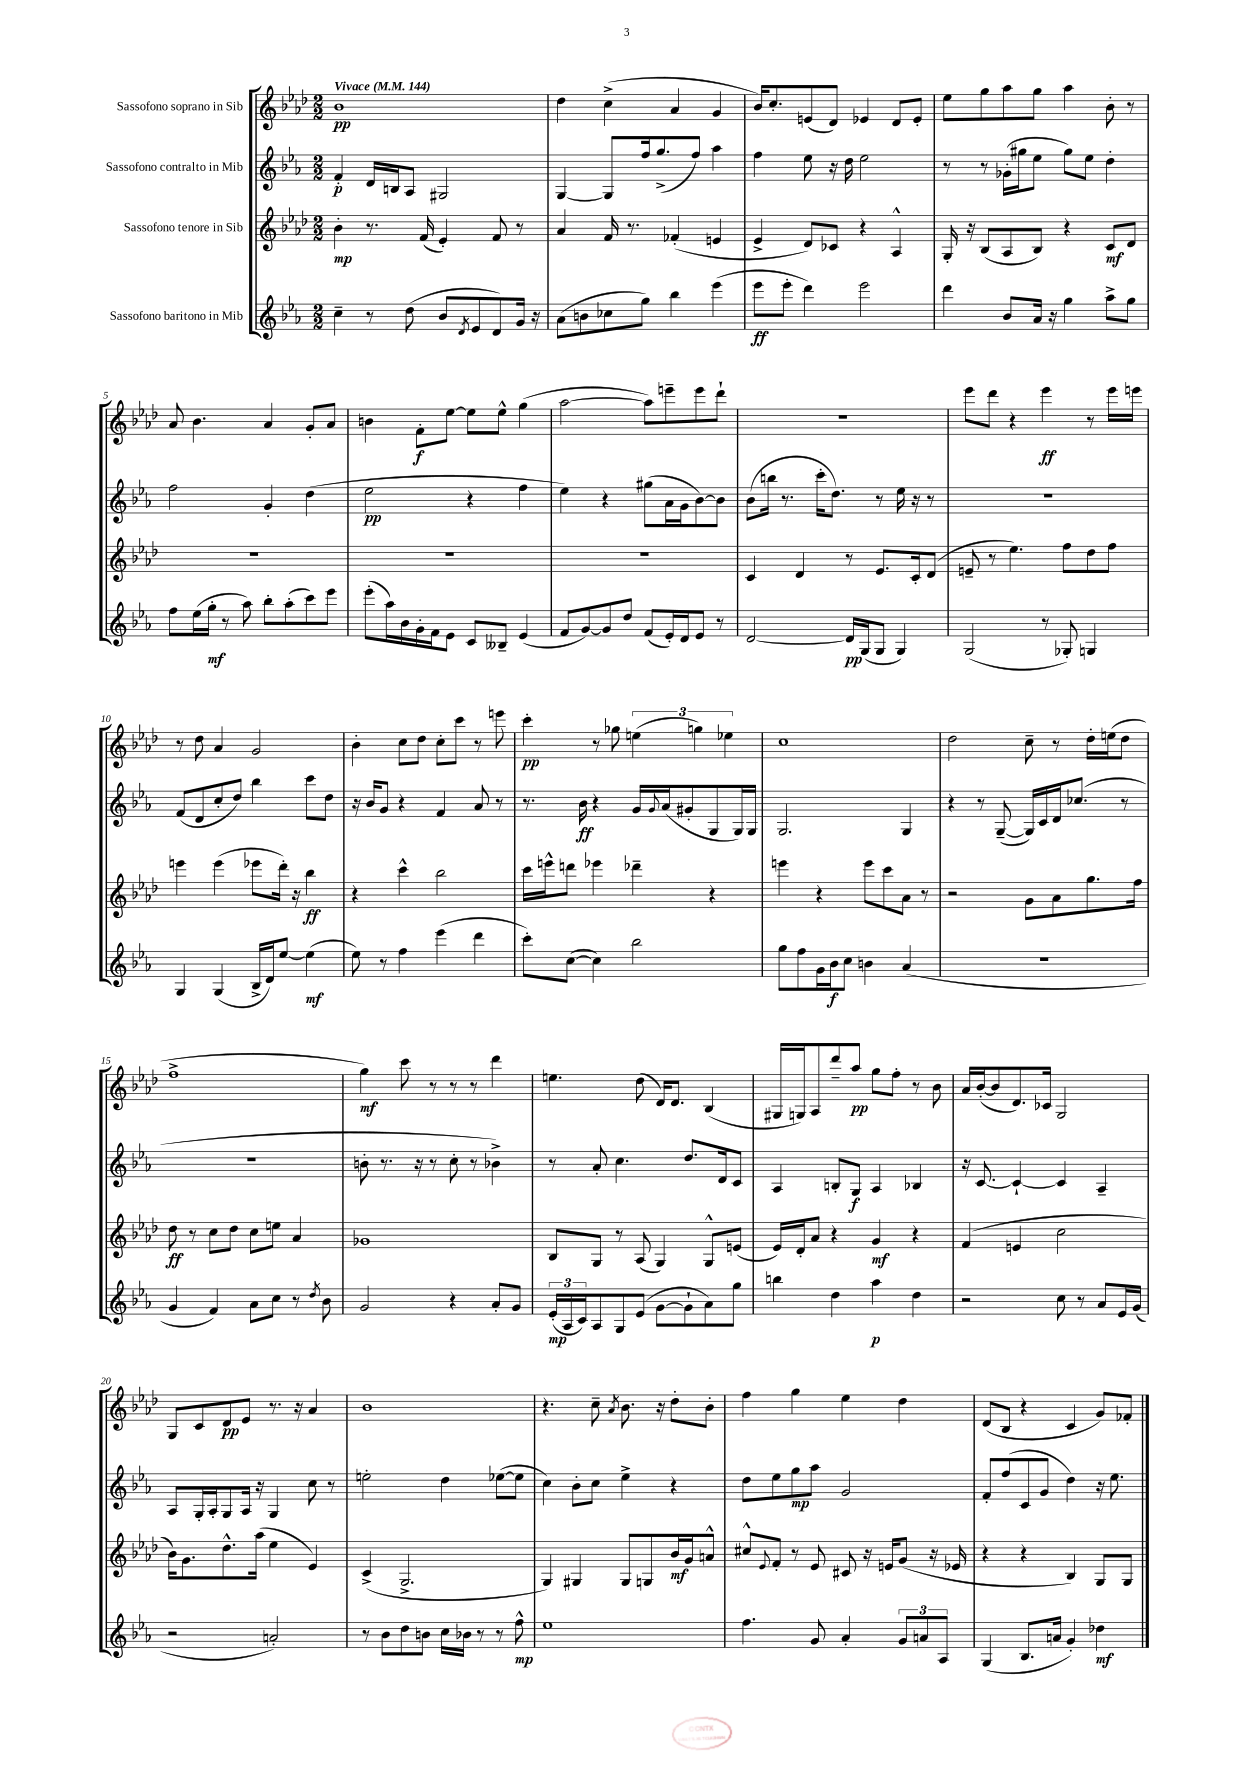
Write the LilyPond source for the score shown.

<<
\new StaffGroup <<
\new Staff = "s0" \with { instrumentName = "Sassofono soprano in Sib" } {
    \clef treble \key aes \major \numericTimeSignature \time 2/2 \tempo "Vivace" 4 = 144
    bes'1\pp |
    des''4 c''4->( aes'4 g'4 |
    bes'16) c''8.-. e'8( des'8) ees'4 des'8 ees'8-. |
    ees''8 g''8 aes''8 g''8 aes''4 bes'8-. r8 |
    aes'8 bes'4. aes'4 g'8-. aes'8 |
    b'4 f'8-.\f ees''8~ ees''8 ees''8-^ g''4( |
    aes''2~ aes''8) e'''8-- e'''8 des'''8-! |
    r1 |
    ees'''8 des'''8 r4 ees'''4\ff r8 ees'''16 e'''16 |
    r8 des''8 aes'4 g'2 |
    bes'4-. c''8 des''8 c''8-. c'''8 r8 e'''8 |
    c'''4-.\pp r8 ges''8 \tuplet 3/2 { e''4( g''4) ees''4 } |
    c''1 |
    des''2 c''8-- r8 des''16-. e''16( des''8 |
    f''1-> |
    g''4\mf) c'''8 r8 r8 r8 des'''4 |
    e''4. des''8( des'16) des'8. bes4( |
    gis16 g16) aes8 des'''8-- aes''8\pp g''8 f''8-. r8 bes'8 |
    aes'16 bes'16~-.( bes'8 des'8.) ces'16 g2 |
    g8 c'8 des'8\pp ees'8 r8. r16 aes'4 |
    bes'1 |
    r4. c''8-- \acciaccatura { aes'8 } bes'8. r16 des''8-. bes'8-. |
    f''4 g''4 ees''4 des''4 |
    des'8( bes8 r4 c'4 g'8) fes'8-. \bar "|." |
}
\new Staff = "s1" \with { instrumentName = "Sassofono contralto in Mib" } {
    \clef treble \key ees \major \numericTimeSignature \time 2/2
    f'4-.\p d'16 b16 aes8 gis2 |
    g4~ g8 f''16 g''8.->( f''8) aes''4 |
    f''4 ees''8 r16 d''16 ees''2 |
    r8 r8 ges'16-.( gis''16 ees''8 gis''8) ees''8 d''4-. |
    f''2 g'4-. d''4( |
    ees''2\pp r4 f''4 |
    ees''4) r4 gis''8( aes'16 g'16 bes'8~) bes'8 |
    bes'8( b''16 r8. c'''16-. d''8.) r8 ees''16 r16 r8 |
    r1 |
    f'8( d'8 c''8-. d''8) bes''4 c'''8 d''8 |
    r16 bes'16 g'8 r4 f'4 aes'8 r8 |
    r8. bes'16\ff r4 g'16 \appoggiatura { g'8 } aes'16( gis'8-. g8 g16) g16 |
    g2. g4 |
    r4 r8 g8~--( g16) c'16 d'16 ces''8.( r8 |
    r1 |
    b'8-. r8. r16 r8 c''8-. r8 bes'4->) |
    r8 aes'8-. c''4. d''8. d'16 c'8 |
    aes4 b8-. g8\f aes4 bes4 |
    r16 c'8.~ c'4~-! c'4 aes4-- |
    aes8 g16-. aes16-. g8 aes16 r16 g4 c''8 r8 |
    e''2-. d''4 ees''8~( ees''8 |
    c''4) bes'8-. c''8 ees''4-> r4 |
    d''8 ees''8 g''8\mp aes''8 g'2 |
    f'8-. f''8( c'8 g'8 d''4) r16 ees''8. \bar "|." |
}
\new Staff = "s2" \with { instrumentName = "Sassofono tenore in Sib" } {
    \clef treble \key aes \major \numericTimeSignature \time 2/2
    bes'4-.\mp r8. f'16( ees'4-.) f'8 r8 |
    aes'4 f'16 r8. fes'4-.( e'4 |
    ees'4-> des'8) ces'8 r4 aes4-^ |
    g16-. r16 bes8( aes8 bes8) r4 c'8\mf des'8 |
    R1 |
    R1 |
    R1 |
    c'4 des'4 r8 ees'8. c'16-. des'8( |
    e'8-- r8 ees''4.) f''8 des''8 f''8 |
    e'''4 e'''4( ees'''8 des'''16-.) r16 bes''4\ff |
    r4 c'''4-^ bes''2 |
    c'''16 e'''16-^ d'''8 ees'''4 des'''4-- r4 |
    e'''4 r4 e'''8 c'''8 aes'8 r8 |
    r2 g'8 aes'8 g''8. f''16 |
    des''8\ff r8 c''8 des''8 c''8 e''8 aes'4 |
    ges'1 |
    bes8 g8 r8 aes8( g4) g8-^ e'8( |
    ees'16) des'16-. aes'8 r4 g'4\mf r4 |
    f'4( e'4 c''2 |
    bes'16) g'8. des''8.-^ aes''16( ees''4 ees'4) |
    c'4->( g2.-> |
    g4) gis4 gis8 g8 bes'16\mf g'16 a'8-^ |
    cis''8-^ \appoggiatura { ees'8 } f'8-. r8 ees'8 cis'8 r16 e'16 g'8( r16 ees'16 |
    r4 r4 bes4) g8 g8 \bar "|." |
}
\new Staff = "s3" \with { instrumentName = "Sassofono baritono in Mib" } {
    \clef treble \key ees \major \numericTimeSignature \time 2/2
    c''4-- r8 d''8( bes'8 \acciaccatura { d'8 } ees'8 d'8) g'16 r16 |
    aes'8( b'8 ces''8 g''8) bes''4 ees'''4( |
    ees'''8\ff ees'''8-. d'''4) ees'''2 |
    d'''4 bes'8 aes'16 r16 g''4 aes''8-> g''8 |
    f''8 ees''16( g''16-.\mf r8 aes''8) bes''8-. aes''8-.( c'''8) ees'''8 |
    ees'''8-.( aes''16) bes'16 g'16-. f'16 ees'8 c'8 beses8-- ees'4( |
    f'8 g'8~) g'8 d''8 f'8( ees'16-.) d'16 ees'8 r8 |
    d'2~ d'16\pp g16( g8 g4) |
    g2( r8 ges8-.) g4 |
    g4 g4( bes16-> d'16) ees''8~ ees''4\mf( |
    ees''8) r8 f''4 ees'''4( d'''4 |
    c'''8-.) c''8~( c''4) bes''2 |
    g''8 f''8 g'16 bes'16\f c''8 b'4 aes'4( |
    R1 |
    g'4 f'4) aes'8 c''8 r8 \acciaccatura { d''8 } bes'8 |
    g'2 r4 aes'8-. g'8 |
    \tuplet 3/2 { ees'16-.\mp( aes16 c'16) } aes8 g8 ees'8( g'8~ g'8-! aes'8) g''8 |
    b''4 d''4 aes''4\p d''4 |
    r2 c''8 r8 aes'8 ees'16 g'16( |
    r2 a'2-.) |
    r8 bes'8 d''8 b'8 c''16 bes'16 r8 r8 f''8-^\mp |
    ees''1 |
    f''4. g'8 aes'4-. \tuplet 3/2 { g'8 a'8 aes8 } |
    g4( bes8. a'16 g'4-.) des''4\mf \bar "|." |
}
>>
>>
